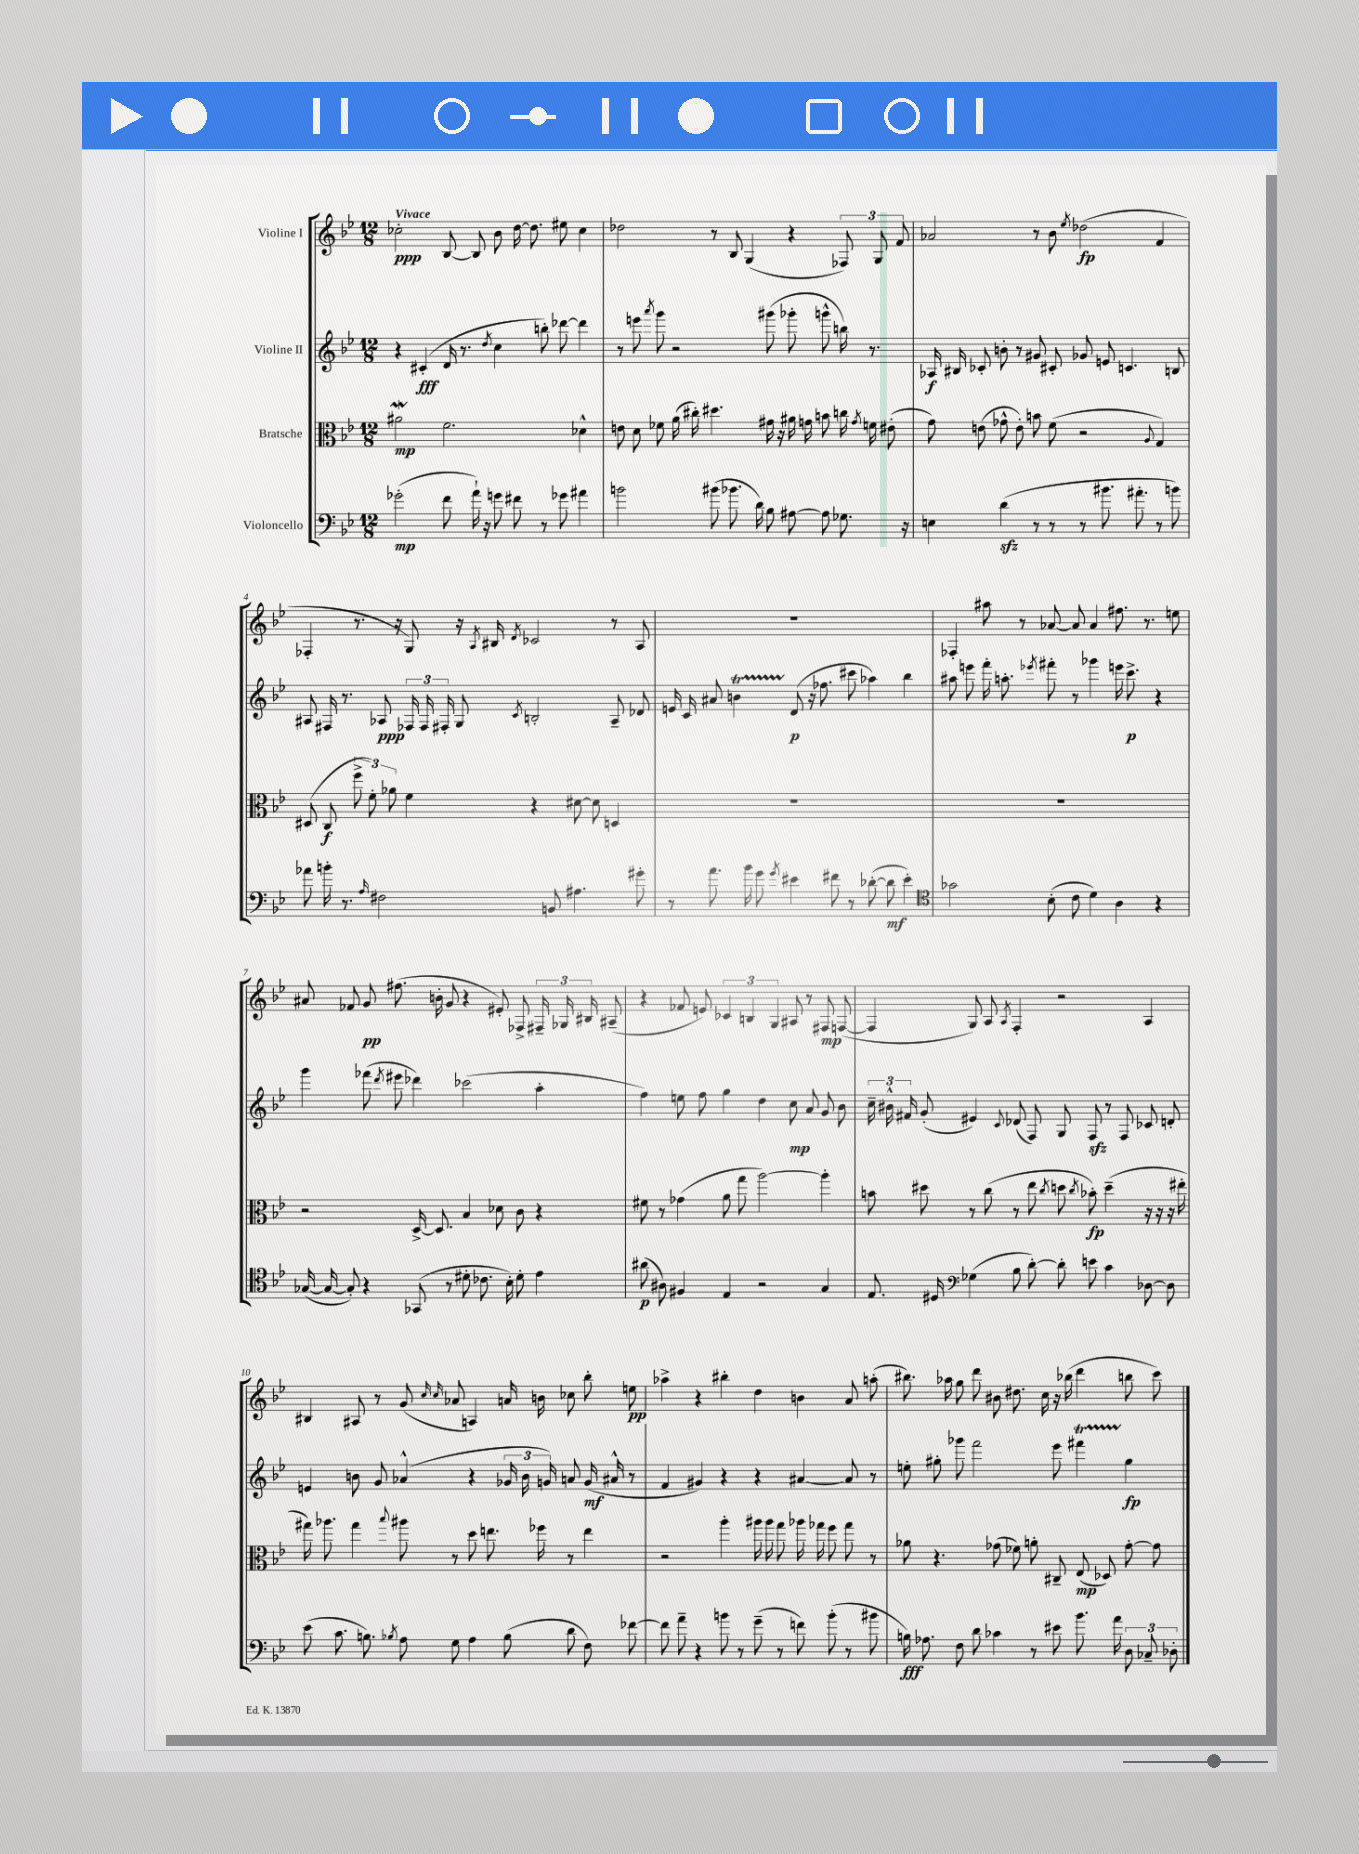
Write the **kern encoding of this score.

**kern	**dynam	**kern	**dynam	**kern	**dynam	**kern	**dynam
*part4	*part4	*part3	*part3	*part2	*part2	*part1	*part1
*staff4	*staff4	*staff3	*staff3	*staff2	*staff2	*staff1	*staff1
*I"Violoncello	*	*I"Bratsche	*	*I"Violine II	*	*I"Violine I	*
*clefF4	*	*clefC3	*	*clefG2	*	*clefG2	*
*k[b-e-]	*	*k[b-e-]	*	*k[b-e-]	*	*k[b-e-]	*
*M12/8	*	*M12/8	*	*M12/8	*	*M12/8	*
=1	=1	=1	=1	=1	=1	=1	=1
!	!	!	!	!	!	!LO:TX:a:B:t=Vivace	!
(2g-X'\	mp	2a#XW\	mp	4r	.	2cc-X'\	ppp
.	.	.	.	(4c#X'/	fff	.	.
8f\	.	2.f\	.	16d/	.	[8B-/	.
.	.	.	.	8.r	.	.	.
16a`\)	.	.	.	.	.	8B-/]	.
16r	.	.	.	.	.	.	.
.	.	.	.	8qdd/	.	.	.
8gn\	.	.	.	4cc\	.	8b-\	.
8f#X\	.	.	.	.	.	[16dd\	.
.	.	.	.	.	.	8.dd\]	.
8r	.	.	.	8bbn'\)	.	.	.
8g-X\	.	.	.	[8ddd-X\	.	8ee#X\	.
4a#X\	.	4d-X^^\	.	4ddd-\]	.	4cc-\	.
=2	=2	=2	=2	=2	=2	=2	=2
2bn\	.	8en\	.	8r	.	2dd-X\	.
.	.	8d\	.	8eeen\	.	.	.
.	.	.	.	8qaaa/	.	.	.
.	.	8f-X\	.	8ggg\	.	.	.
.	.	(16a\	.	2r	.	.	.
.	.	16cc#X'\)	.	.	.	.	.
(8b#X\	.	4.dd#X\	.	.	.	8r	.
8.b-X\	.	.	.	.	.	8B-/	.
.	.	.	.	.	.	(4G/	.
16d\)	.	.	.	.	.	.	.
8B-\	.	16g#X\	.	(8ggg#X\	.	.	.
.	.	16r	.	.	.	.	.
[8A#X\	.	16a#X\	.	8ggg-X'\	.	4r	.
.	.	16gn\	.	.	.	.	.
8A#\]	.	8bn\	.	8gggn^^\	.	.	.
8.G-X\	.	16ccn\	.	16bbn\)	.	12F-X/)	.
.	.	8qg/	.	.	.	.	.
.	.	16fn\	.	8.r	.	.	.
.	.	.	.	.	.	12G/	.
.	.	(8e#X'\	.	.	.	.	.
.	.	.	.	.	.	12f/	.
16r	.	.	.	.	.	.	.
=3	=3	=3	=3	=3	=3	=3	=3
4En\	.	8g\)	.	16A-X/	f	2a-X/	.
.	.	.	.	16B#X/	.	.	.
.	.	(8en\	.	8c-X'/	.	.	.
(4dzz\	.	8g-X^^\	.	8bn'\	.	.	.
.	.	8e'\)	.	8r	.	.	.
8r	.	8bn\	.	8g#X/	.	8r	.
8r	.	(8f\	.	8c#X'/	.	8b-\	.
.	.	.	.	.	.	8qee-/	.
8r	.	2r	.	8g-X/	.	(2dd-X\	fp
8.b#X\	.	.	.	8en/	.	.	.
.	.	.	.	4.cn/	.	.	.
8.a#X'\	.	.	.	.	.	.	.
.	.	8qqA/	.	.	.	.	.
8r	.	4G/)	.	.	.	4f/	.
8bn\)	.	.	.	8Bn/	.	.	.
!!LO:LB:g=z
=4	=4	=4	=4	=4	=4	=4	=4
8a-X\	.	(8D#X/	.	8A#X/	.	4F-X'/	.
16bn'\	.	8C/	f	16F#X/	.	.	.
8.r	.	.	.	8.r	.	.	.
.	.	12ff^\	.	.	.	8.r	.
.	.	12f'\)	.	.	.	.	.
16qqA/	.	.	.	.	.	.	.
2F#X\	.	.	.	8A-X/	ppp	.	.
.	.	12a-X\	.	.	.	.	.
.	.	.	.	.	.	16r	.
.	.	4f\	.	24F-X/	.	8G/)	.
.	.	.	.	24F-/	.	.	.
.	.	.	.	24F#X'/	.	.	.
.	.	.	.	8G/	.	16r	.
.	.	.	.	.	.	8qA/	.
.	.	.	.	.	.	16B#X/	.
.	.	.	.	8qc/	.	8qd/	.
.	.	4r	.	2Bn'/	.	2c-X/	.
8BBn/	.	.	.	.	.	.	.
4.A#X\	.	[8d#X\	.	.	.	.	.
.	.	8d#\]	.	.	.	.	.
.	.	4Dn/	.	8A-~/	.	8r	.
8g#X'\	.	.	.	8d-X/	.	8A/	.
=5	=5	=5	=5	=5	=5	=5	=5
8r	.	1.r	.	16en/	.	1.r	.
.	.	.	.	16c/	.	.	.
8.a\	.	.	.	8a#X/	.	.	.
.	.	.	.	4bnt\	.	.	.
16b-\	.	.	.	.	.	.	.
8g\	.	.	.	.	.	.	.
8qg/	.	.	.	.	.	.	.
4e#X\	.	.	.	(8d/	p	.	.
.	.	.	.	16r	.	.	.
.	.	.	.	8.ff-X\	.	.	.
8f#X\	.	.	.	.	.	.	.
8r	.	.	.	8ccc#X\	.	.	.
([8d-X'\	.	.	.	4aa-X\)	.	.	.
8d-\]	mf	.	.	.	.	.	.
4e#'\)	.	.	.	4bb-\	.	.	.
=6	=6	=6	=6	=6	=6	=6	=6
*clefC4	*	*	*	*	*	*	*
2g-X\	.	1.r	.	8aa#X\	.	4F-X'/	.
.	.	.	.	8eeen\	.	.	.
.	.	.	.	16fff'\	.	8aa#X\	.
.	.	.	.	8.aan'\	.	.	.
.	.	.	.	.	.	8r	.
.	.	.	.	8qeee-X/	.	.	.
(8B-'\	.	.	.	8fff#X'\	.	[8a-X/	.
8c\	.	.	.	8r	.	8a-/]	.
4d\)	.	.	.	4ggg-X\	.	4a-/	.
4A\	.	.	.	16eeen\	.	8.ff#X\	.
.	.	.	.	8.ccc^\	p	.	.
.	.	.	.	.	.	8.r	.
4r	.	.	.	4r	.	.	.
.	.	.	.	.	.	8een\	.
!!LO:LB:g=z
=7	=7	=7	=7	=7	=7	=7	=7
([16G-X/	.	2r	.	4ggg\	.	8a#X/	.
16G-/_	.	.	.	.	.	.	.
8G-'/])	.	.	.	.	.	8f-X/	.
4r	.	.	.	(8fff-X\	.	8g/	pp
.	.	.	.	8qddd/	.	.	.
.	.	.	.	8eee#X\	.	(8.ff#X\	.
(8GG-X/	.	[16D^/	.	4ddd-X\)	.	.	.
.	.	8.D/]	.	.	.	16bn'\	.
8r	.	.	.	.	.	8g/	.
8d#X'\	.	4B-/	.	(2ccc-X\	.	4r	.
8.c-X\	.	.	.	.	.	.	.
.	.	8d-X\	.	.	.	8e#X'/)	.
16B-'\)	.	.	.	.	.	.	.
8d#'\	.	8c\	.	.	.	8F-X^/	.
4e-\	.	4r	.	4aa'\	.	24F#X~/	.
.	.	.	.	.	.	24G-X/	.
.	.	.	.	.	.	24B#X/	.
.	.	.	.	.	.	(8A#X~/	.
=8	=8	=8	=8	=8	=8	=8	=8
(8a#X\	p	8f#X\	.	4ff\)	.	4r	.
8A#X\)	.	8r	.	.	.	.	.
4F#X/	.	(4g-X\	.	8een\	.	8f-X/	.
.	.	.	.	8ff\	.	8en/)	.
4E-/	.	8a\	.	4gg\	.	6c-X/	.
.	.	8gg\	.	.	.	.	.
.	.	.	.	.	.	6Bn/	.
2r	.	[2aa\)	.	4dd\	.	.	.
.	.	.	.	.	.	6G/	.
.	.	.	.	8cc\	mp	8A#X/	.
.	.	.	.	8a/	.	8r	.
4G/	.	4aa'\]	.	8g/	.	8F#X/	mp
.	.	.	.	8b-\	.	([8Fn/	.
=9	=9	=9	=9	=9	=9	=9	=9
8.E-/	.	8bn\	.	24cc~\	.	4F/]	.
.	.	.	.	24b#X^^\	.	.	.
.	.	.	.	24f#X/	.	.	.
.	.	8dd#X\	.	(8g'/	.	.	.
16D#X/	.	.	.	.	.	.	.
*clefF4	*	*	*	*	*	*	*
(4G-X\	.	8r	.	4e#X/)	.	8G/)	.
.	.	(8cc\	.	.	.	8A/	.
.	.	.	.	8qqc/	.	8qA/	.
8B-\	.	8r	.	(8d-X/	.	4F'/	.
[8d'\)	.	8ee-\	.	8F/)	.	.	.
.	.	8qcc/	.	.	.	.	.
8d'\]	.	8ddn\	.	8G/	.	2r	.
.	.	8qcc/	.	.	.	.	.
8en\	.	8b-X'\)	fp	8Fzz/	.	.	.
4c\	.	(4dd~\	.	8r	.	.	.
.	.	.	.	8F/	.	.	.
[8D-X\	.	16r	.	8c-X/	.	4A/	.
.	.	16r	.	.	.	.	.
8D-\]	.	16r	.	8dn'/	.	.	.
.	.	16ee#X'\	.	.	.	.	.
!!LO:LB:g=z
=10	=10	=10	=10	=10	=10	=10	=10
(8e-\	.	16gg#X\)	.	4en/	.	4B#X/	.
.	.	8.aa-X\	.	.	.	.	.
8.c\	.	.	.	.	.	.	.
.	.	4gg#\	.	8bn\	.	8A#X/	.
8.Bn\)	.	.	.	.	.	.	.
.	.	.	.	8g/	.	8r	.
8qB-X/	.	8qqbb-/	.	.	.	.	.
8A\	.	8aa#X\	.	(4a-X^^/	.	(8g/	.
.	.	.	.	.	.	16qqcc/	.
.	.	.	.	.	.	16qqcc/	.
8G\	.	8r	.	.	.	8a-X/	.
4A\	.	8dd\	.	4r	.	4An/)	.
.	.	8.een\	.	.	.	.	.
(8B-\	.	.	.	24g-X/	.	16an/	.
.	.	.	.	24b\	.	.	.
.	.	16ff-X\	.	.	.	16bn\	.
.	.	.	.	24gn/)	.	.	.
8d\	.	8r	.	8an/	.	8cc-X\	.
8F\)	.	4ee\	.	(16g/	mf	8bb-'\	.
.	.	.	.	16a#X^^/	.	.	.
[8f-X\	.	.	.	8r	.	8een\	pp
=11	=11	=11	=11	=11	=11	=11	=11
8f-\]	.	2r	.	4f/	.	4aa-X^\	.
8a~\	.	.	.	.	.	.	.
4r	.	.	.	4g#X/)	.	4r	.
8bn\	.	4aa'\	.	4r	.	4bb#X'\	.
8r	.	.	.	.	.	.	.
(8g~\	.	16aa#X\	.	4r	.	4dd\	.
.	.	16aa#\	.	.	.	.	.
8r	.	8gg\	.	.	.	.	.
8fn\)	.	16aa-X\	.	[4a#X/	.	4bn\	.
.	.	16gg-X\	.	.	.	.	.
(8b'\	.	8ff\	.	.	.	.	.
8r	.	8gg-\	.	8a#/]	.	8a/	.
8b#X\	.	8r	.	8r	.	(8aan'\	.
=12	=12	=12	=12	=12	=12	=12	=12
16Bn\)	fff	8a-X\	.	8een'\	.	8.bb#X\)	.
8.A-X\	.	.	.	.	.	.	.
.	.	4.r	.	8gg#X'\	.	.	.
.	.	.	.	.	.	16aa-X\	.
8F\	.	.	.	8ggg-X\	.	8gg\	.
8d\	.	.	.	2fff\	.	8ddd\	.
4c-X\	.	(8g-X\	.	.	.	8b#X\	.
.	.	8f-X\)	.	.	.	8.dd#X\	.
8r	.	8an'\	.	.	.	.	.
.	.	.	.	.	.	16cc\	.
8e#X\	.	8C#X~/	.	8eee-\	.	16r	.
.	.	.	.	.	.	(16bb-X\	.
8.b-\	.	(8E-/	mp	4fff#Xt\	.	4ddd\	.
.	.	8D-X/)	.	.	.	.	.
16a\	.	.	.	.	.	.	.
12D\	.	[8g-'\	.	4gg#\	fp	8bbn\	.
12C-X~/	.	.	.	.	.	.	.
.	.	8g-\]	.	.	.	8ccc\)	.
12D-X'\	.	.	.	.	.	.	.
==	==	==	==	==	==	==	==
*-	*-	*-	*-	*-	*-	*-	*-
